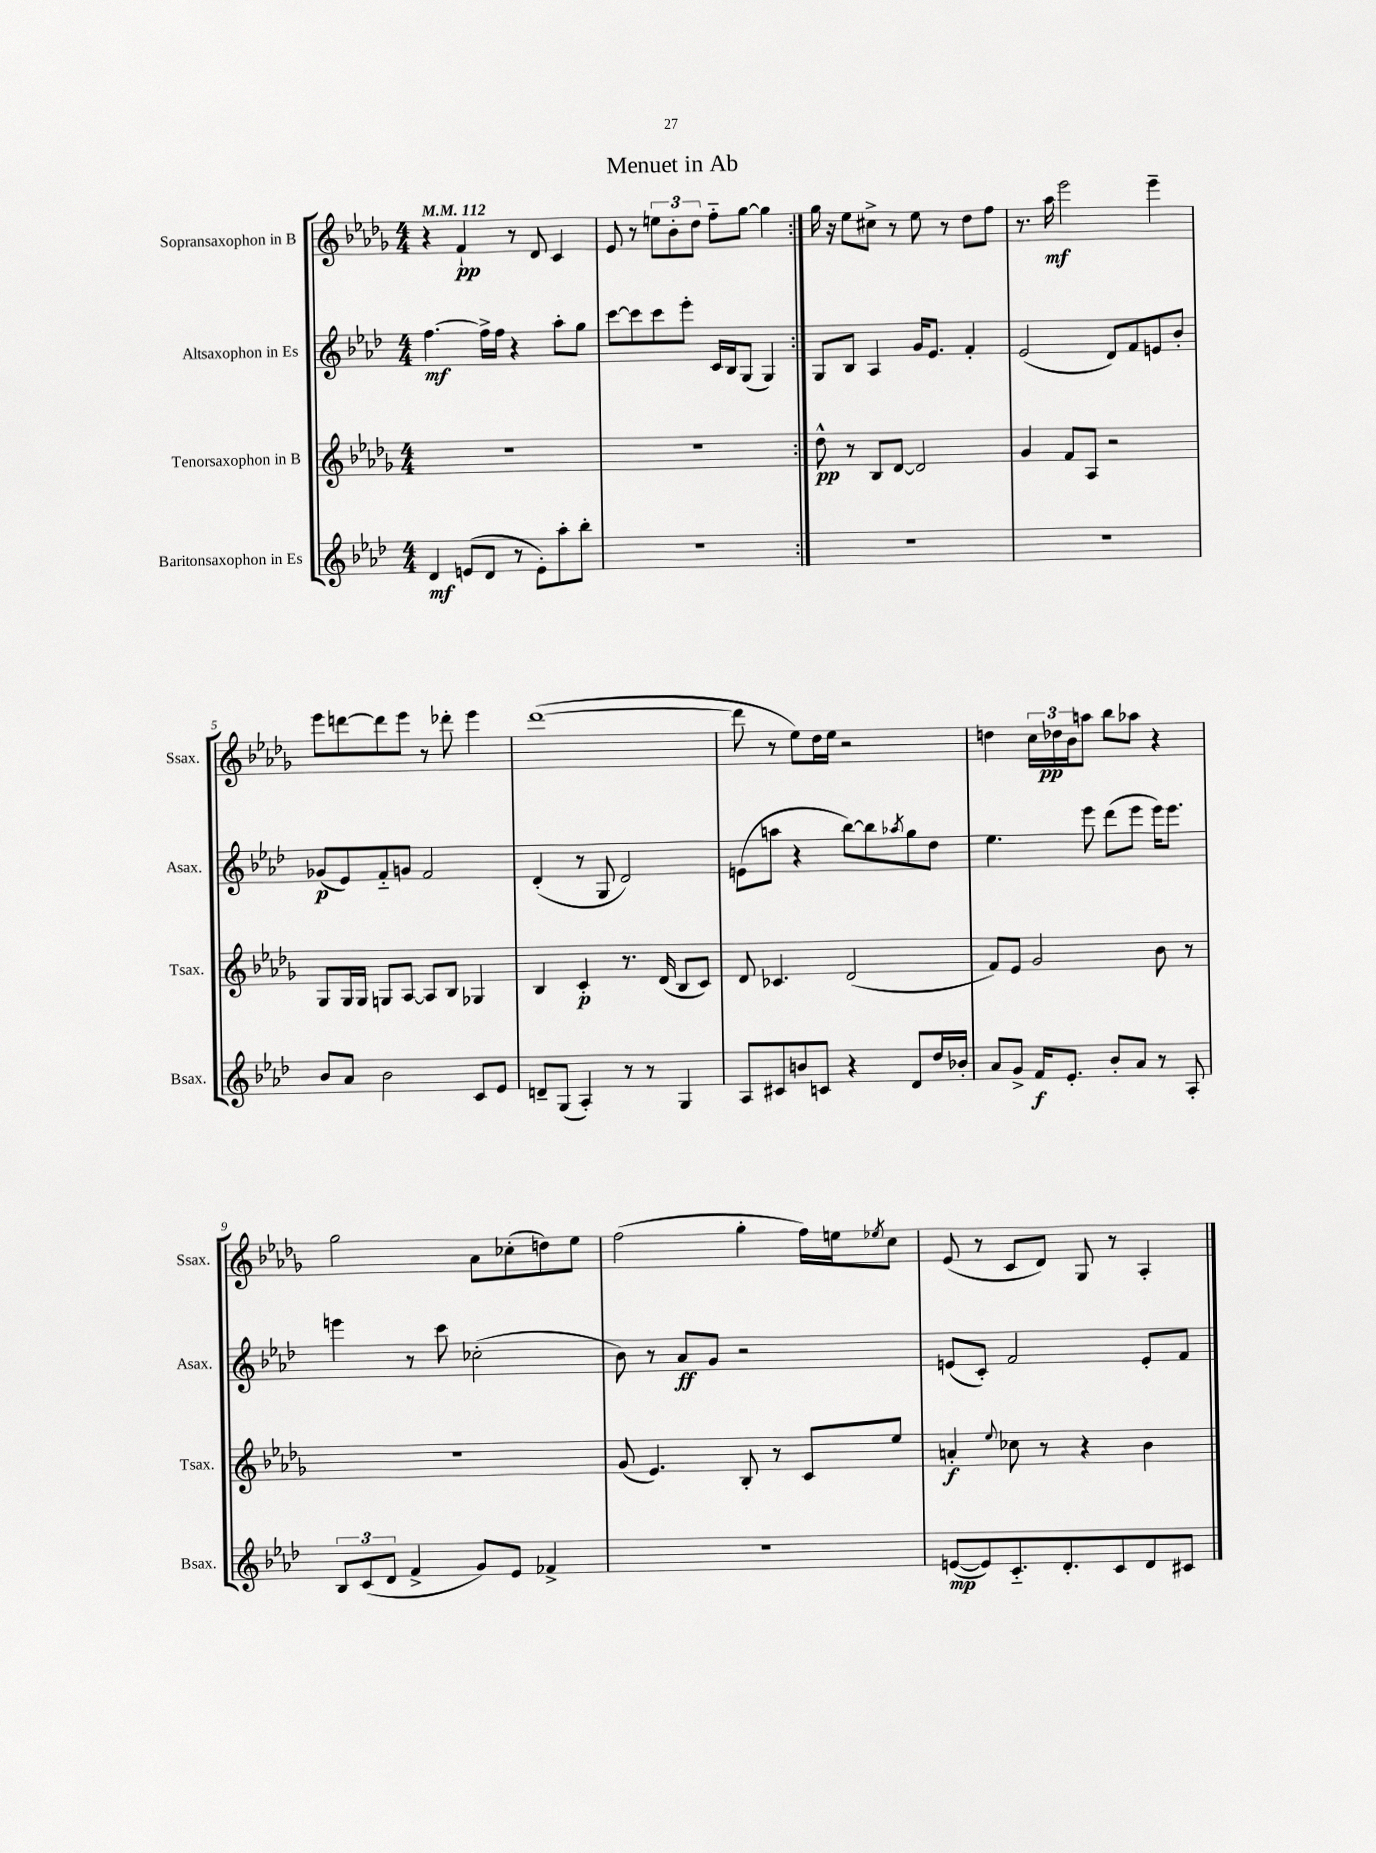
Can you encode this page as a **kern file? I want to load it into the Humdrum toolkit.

**kern	**dynam	**kern	**dynam	**kern	**dynam	**kern	**dynam
*part4	*part4	*part3	*part3	*part2	*part2	*part1	*part1
*staff4	*staff4	*staff3	*staff3	*staff2	*staff2	*staff1	*staff1
*I"Baritonsaxophon in Es	*	*I"Tenorsaxophon in B	*	*I"Altsaxophon in Es	*	*I"Sopransaxophon in B	*
*I'Bsax.	*	*I'Tsax.	*	*I'Asax.	*	*I'Ssax.	*
*clefG2	*	*clefG2	*	*clefG2	*	*clefG2	*
*k[b-e-a-d-]	*	*k[b-e-a-d-g-]	*	*k[b-e-a-d-]	*	*k[b-e-a-d-g-]	*
*M4/4	*	*M4/4	*	*M4/4	*	*M4/4	*
*MM112	*	*MM112	*	*MM112	*	*MM112	*
=1	=1	=1	=1	=1	=1	=1	=1
4d-/	mf	1r	.	[4.ff\	mf	4r	.
(8en/L	.	.	.	.	.	4f`/	pp
8d-/J	.	.	.	16ff^\LL]	.	.	.
.	.	.	.	16ff\JJ	.	.	.
8r	.	.	.	4r	.	8r	.
8e'\L)	.	.	.	.	.	8d-/	.
8aa-'\	.	.	.	8aa-'\L	.	4c/	.
8bb-'\J	.	.	.	8gg\J	.	.	.
=2	=2	=2	=2	=2	=2	=2	=2
1r	.	1r	.	[8ccc\L	.	8e-/	.
.	.	.	.	8ccc\]	.	8r	.
.	.	.	.	8ccc\	.	12een\L	.
.	.	.	.	.	.	12b-'\	.
.	.	.	.	8eee-'\J	.	.	.
.	.	.	.	.	.	12dd-\J	.
.	.	.	.	16c/LL	.	8ff\L	.
.	.	.	.	16B-/J	.	.	.
.	.	.	.	(8G/J	.	[8gg-\J	.
.	.	.	.	4G/)	.	4gg-\]	.
=3:|!	=3:|!	=3:|!	=3:|!	=3:|!	=3:|!	=3:|!	=3:|!
1r	.	8dd-^^\	pp	8G/L	.	16gg-\	.
.	.	.	.	.	.	16r	.
.	.	8r	.	8B-/J	.	8ee-\L	.
.	.	8B-/L	.	4A-/	.	8cc#X^\J	.
.	.	[8d-/J	.	.	.	8r	.
.	.	2d-/]	.	16g/KL	.	8ee-\	.
.	.	.	.	8.e-/J	.	.	.
.	.	.	.	.	.	8r	.
.	.	.	.	4f'/	.	8dd-\L	.
.	.	.	.	.	.	8ff\J	.
=4	=4	=4	=4	=4	=4	=4	=4
1r	.	4g-/	.	(2e-/	.	8.r	.
.	.	.	.	.	.	16aa-\	mf
.	.	8f/L	.	.	.	2eee-\	.
.	.	8A-/J	.	.	.	.	.
.	.	2r	.	8d-/L)	.	.	.
.	.	.	.	8f/	.	.	.
.	.	.	.	8en/	.	4eee-~\	.
.	.	.	.	8b-'/J	.	.	.
!!LO:LB:g=z
=5	=5	=5	=5	=5	=5	=5	=5
8b-/L	.	8G-/L	.	(8g-X/L	p	8eee-\L	.
8a-/J	.	16G-/L	.	8e-/)	.	[8dddn\	.
.	.	16G-/JJ	.	.	.	.	.
2b-\	.	8Gn/L	.	8f/	.	8ddd\]	.
.	.	[8A-/J	.	8gn/J	.	8eee-\J	.
.	.	8A-/L]	.	2f/	.	8r	.
.	.	8B-/J	.	.	.	8ddd-X'\	.
8c/L	.	4G-X/	.	.	.	4eee-\	.
8e-/J	.	.	.	.	.	.	.
=6	=6	=6	=6	=6	=6	=6	=6
8dn~/L	.	4B-/	.	(4d-'/	.	([1ddd-	.
(8G/J	.	.	.	.	.	.	.
4A-'/)	.	4c'/	p	8r	.	.	.
.	.	.	.	8G/	.	.	.
8r	.	8.r	.	2d-/)	.	.	.
8r	.	.	.	.	.	.	.
.	.	(16d-/	.	.	.	.	.
4G/	.	8B-/L	.	.	.	.	.
.	.	8c/J)	.	.	.	.	.
=7	=7	=7	=7	=7	=7	=7	=7
8A-/L	.	8d-/	.	(8en\L	.	8ddd-\]	.
8c#X/	.	4.c-X/	.	8aan\J	.	8r	.
8bn/	.	.	.	4r	.	8ee-\L)	.
8cn/J	.	.	.	.	.	16dd-\L	.
.	.	.	.	.	.	16ee-\JJ	.
4r	.	(2d-/	.	[8bb-\L)	.	2r	.
.	.	.	.	8bb-\]	.	.	.
.	.	.	.	8qaa-X/	.	.	.
8d-/L	.	.	.	8gg\	.	.	.
16dd-/L	.	.	.	8dd-\J	.	.	.
16b-X'/JJ	.	.	.	.	.	.	.
=8	=8	=8	=8	=8	=8	=8	=8
8a-/L	.	8f/L)	.	4.ee-\	.	4ddn\	.
8g^/J	.	8e-/J	.	.	.	.	.
16f/KL	f	2g-/	.	.	.	24cc\LL	.
.	.	.	.	.	.	24dd-X\	pp
8.e-'/J	.	.	.	.	.	.	.
.	.	.	.	.	.	24b-\J	.
.	.	.	.	8eee-\	.	8aan\J	.
8b-'/L	.	.	.	(8ddd-\L	.	8bb-\L	.
8a-/J	.	.	.	8eee-\J	.	8aa-X\J	.
8r	.	8b-\	.	16eee-\KL)	.	4r	.
.	.	.	.	8.eee-\J	.	.	.
8A-'/	.	8r	.	.	.	.	.
!!LO:LB:g=z
=9	=9	=9	=9	=9	=9	=9	=9
12B-/L	.	1r	.	4eeen\	.	2gg-\	.
(12c/	.	.	.	.	.	.	.
12d-/J	.	.	.	.	.	.	.
4f^/	.	.	.	8r	.	.	.
.	.	.	.	8ccc\	.	.	.
8g/L)	.	.	.	(2cc-X'\	.	8a-\L	.
8e-/J	.	.	.	.	.	(8cc-X'\	.
4f-X^/	.	.	.	.	.	8ddn\)	.
.	.	.	.	.	.	8ee-\J	.
=10	=10	=10	=10	=10	=10	=10	=10
1r	.	(8g-/	.	8b-\)	.	(2ff\	.
.	.	4.e-/)	.	8r	.	.	.
.	.	.	.	8a-/L	ff	.	.
.	.	.	.	8g/J	.	.	.
.	.	8B-'/	.	2r	.	4gg-'\	.
.	.	8r	.	.	.	.	.
.	.	8c/L	.	.	.	16ff\LL)	.
.	.	.	.	.	.	16een\J	.
.	.	.	.	.	.	8qee-X/	.
.	.	8ee-/J	.	.	.	8cc\J	.
=11	=11	=11	=11	=11	=11	=11	=11
([8en/L	mp	4an'/	f	(8en/L	.	(8e-/	.
8e/])	.	.	.	8c'/J)	.	8r	.
.	.	8qqee-/	.	.	.	.	.
8.c/	.	8cc-X\	.	2f/	.	8c/L	.
.	.	8r	.	.	.	8d-/J)	.
8.d-'/	.	.	.	.	.	.	.
.	.	4r	.	.	.	8G-/	.
8c/	.	.	.	.	.	8r	.
8d-/	.	4b-\	.	8e'/L	.	4A-'/	.
8c#X/J	.	.	.	8f/J	.	.	.
==	==	==	==	==	==	==	==
*-	*-	*-	*-	*-	*-	*-	*-
